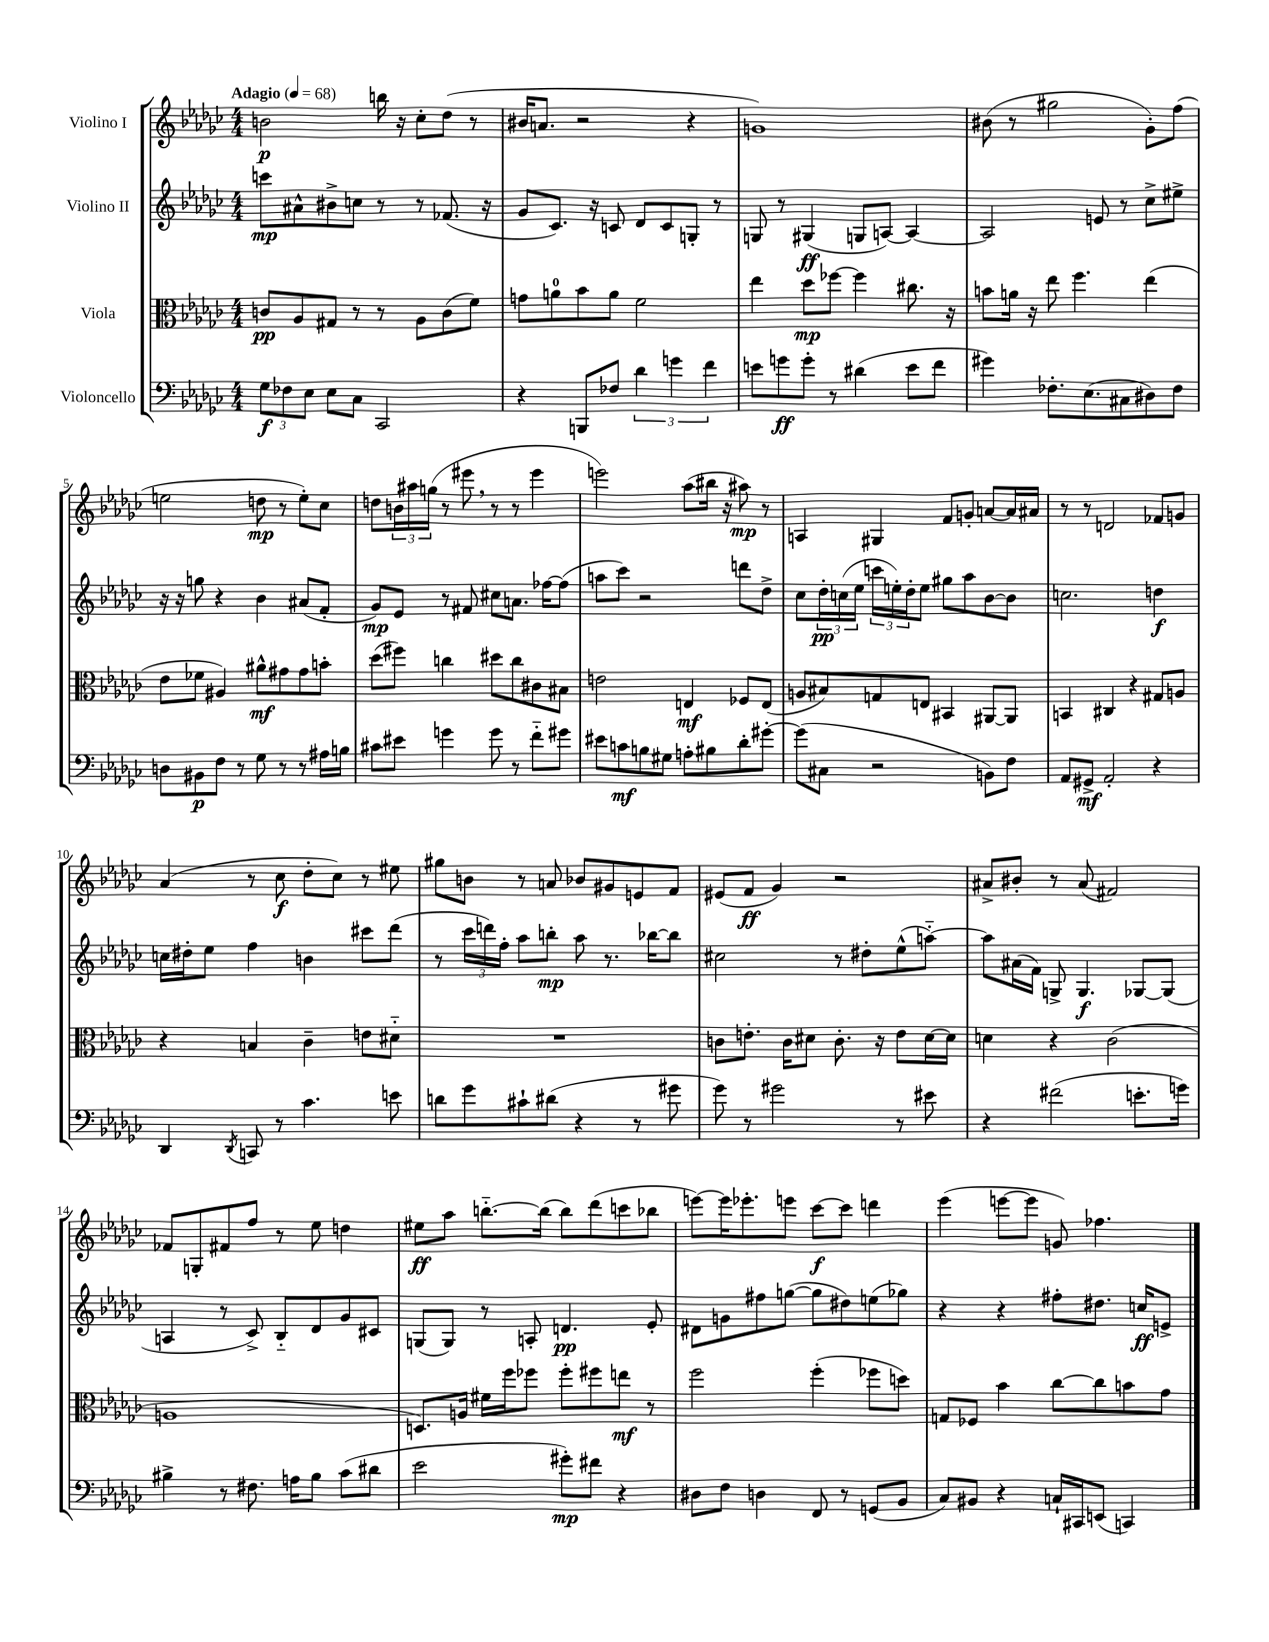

**kern	**dynam	**kern	**dynam	**kern	**dynam	**kern	**dynam
*part4	*part4	*part3	*part3	*part2	*part2	*part1	*part1
*staff4	*staff4	*staff3	*staff3	*staff2	*staff2	*staff1	*staff1
*I"Violoncello	*	*I"Viola	*	*I"Violino II	*	*I"Violino I	*
*clefF4	*	*clefC3	*	*clefG2	*	*clefG2	*
*k[b-e-a-d-g-c-]	*	*k[b-e-a-d-g-c-]	*	*k[b-e-a-d-g-c-]	*	*k[b-e-a-d-g-c-]	*
*M4/4	*	*M4/4	*	*M4/4	*	*M4/4	*
*MM68	*	*MM68	*	*MM68	*	*MM68	*
=1	=1	=1	=1	=1	=1	=1	=1
!	!	!	!	!	!	!LO:TX:a:B:t=Adagio	!
12G-\L	f	8cn/L	pp	8cccn\L	mp	2bn\	p
12F-X\	.	.	.	.	.	.	.
.	.	8A-/	.	8a#X^^\	.	.	.
12E-\J	.	.	.	.	.	.	.
8E-\L	.	8G#X/J	.	8b#X^\	.	.	.
8C-\J	.	8r	.	8ccn\J	.	.	.
2CC-/	.	8r	.	8r	.	16bbn\	.
.	.	.	.	.	.	16r	.
.	.	8A-\L	.	8r	.	8cc-'\L	.
.	.	(8c\	.	(8.f-X/	.	(8dd-\J	.
.	.	8f\J)	.	.	.	8r	.
.	.	.	.	16r	.	.	.
=2	=2	=2	=2	=2	=2	=2	=2
4r	.	8gn\L	.	8g-/L	.	16b#X/KL	.
.	.	.	.	.	.	8.an/J	.
.	.	8an\	.	8.c-/J)	.	.	.
8BBBn/L	.	8b-\	.	.	.	2r	.
.	.	.	.	16r	.	.	.
8F-X/J	.	8a\J	.	8cn/	.	.	.
6d-\	.	2f\	.	8d-/L	.	.	.
.	.	.	.	8c/	.	.	.
6gn\	.	.	.	.	.	.	.
.	.	.	.	8Gn'/J	.	4r	.
6f\	.	.	.	.	.	.	.
.	.	.	.	8r	.	.	.
=3	=3	=3	=3	=3	=3	=3	=3
8en\L	.	4ee-\	.	8Gn/	.	1gn)	.
8gn\	ff	.	.	8r	.	.	.
8g'\J	.	8dd-\L	mp	(4G#X/	ff	.	.
8r	.	[8ff-X\J	.	.	.	.	.
(4d#X\	.	4ff-\]	.	8Gn/L	.	.	.
.	.	.	.	[8An/J)	.	.	.
8e\L	.	8.cc#X\	.	4A/_	.	.	.
8f\J	.	.	.	.	.	.	.
.	.	16r	.	.	.	.	.
=4	=4	=4	=4	=4	=4	=4	=4
4g#X\)	.	8bn\L	.	2A/]	.	(8b#X\	.
.	.	16an\Jk	.	.	.	8r	.
.	.	16r	.	.	.	.	.
8.F-X'\L	.	8ee-\	.	.	.	2gg#X\	.
.	.	4.ff\	.	.	.	.	.
(8.E-\	.	.	.	.	.	.	.
.	.	.	.	8en/	.	.	.
8C#X\	.	.	.	8r	.	.	.
8D#X\)	.	(4ee-\	.	8cc-^\L	.	8g-'\L)	.
8F-\J	.	.	.	8ee#X^\J	.	(8ff\J	.
!!LO:LB:g=z
=5	=5	=5	=5	=5	=5	=5	=5
8Dn\L	.	8e-\L	.	16r	.	2een\	.
.	.	.	.	16r	.	.	.
8BB#X\	p	8f-X\J	.	8ggn\	.	.	.
8F\J	.	4A#X/)	.	4r	.	.	.
8r	.	.	.	.	.	.	.
8G-\	.	8a#X^^\L	mf	4b-\	.	8ddn\	mp
8r	.	8g#X\	.	.	.	8r	.
8r	.	8g#\	.	(8a#X/L	.	8ee'\L)	.
16A#X\LL	.	8bn'\J	.	8f'/J	.	8cc-\J	.
16Bn\JJ	.	.	.	.	.	.	.
=6	=6	=6	=6	=6	=6	=6	=6
8c#X\L	.	(8dd-\L	.	8g-/L)	mp	8ddn\L	.
8e#X\J	.	8ff#X\J)	.	8e-/J	.	24bn\L	.
.	.	.	.	.	.	24aa#X\	.
.	.	.	.	.	.	(24ggn\JJ	.
4gn\	.	4ccn\	.	8r	.	8r	.
.	.	.	.	8f#X/	.	8eee#X,\	.
8g\	.	8dd#X\L	.	8cc#X\L	.	8r	.
8r	.	8cc\	.	8.an\J	.	8r	.
8f\L	.	8c#X\	.	.	.	4eee#\	.
.	.	.	.	[16ff-X\KL	.	.	.
8g#X\J	.	8B#X\J	.	(8ff-\J]	.	.	.
=7	=7	=7	=7	=7	=7	=7	=7
8e#X\L	.	2en\	.	8aan\L	.	2eeen\)	.
8cn\	mf	.	.	8ccc-\J)	.	.	.
8Bn\	.	.	.	2r	.	.	.
8G#X\J	.	.	.	.	.	.	.
8An'\L	.	4En/	mf	.	.	(8aa-\L	.
8B#X\	.	.	.	.	.	16bb#X\Jk	.
.	.	.	.	.	.	16r	.
8d-'\	.	8F-X/L	.	8dddn\L	.	8aa#X\)	mp
[8g#X'\J	.	(8E/J	.	8dd-^\J	.	8r	.
=8	=8	=8	=8	=8	=8	=8	=8
(8g#\L]	.	8An/L	.	8cc-\L	.	4An/	.
8C#X\J	.	8B#X/)	.	24dd-'\L	pp	.	.
.	.	.	.	(24ccn\	.	.	.
.	.	.	.	24ee-\JJ	.	.	.
2r	.	8Gn/	.	24cccn\LL	.	4G#X/	.
.	.	.	.	24een'\)	.	.	.
.	.	.	.	24dd-'\J	.	.	.
.	.	8En/J	.	8ee\J	.	.	.
.	.	4BB#X/	.	8gg#X\L	.	8f/L	.
.	.	.	.	8aa-\	.	8gn'/J	.
8BBn\L)	.	[8AA#X/L	.	[8b-\	.	[8an/L	.
8F\J	.	8AA#/J]	.	8b-\J]	.	16a/L]	.
.	.	.	.	.	.	16a#X/JJ	.
=9	=9	=9	=9	=9	=9	=9	=9
8AA-/L	.	4BBn/	.	2.ccn\	.	8r	.
8GG#X^/J	mf	.	.	.	.	8r	.
2AA-'/	.	4C#X/	.	.	.	2dn/	.
.	.	4r	.	.	.	.	.
4r	.	8G#X/L	.	4ddn\	f	8f-X/L	.
.	.	8An/J	.	.	.	8gn/J	.
!!LO:LB:g=z
=10	=10	=10	=10	=10	=10	=10	=10
4DD-/	.	4r	.	16ccn\LL	.	(4a-/	.
.	.	.	.	16dd#X'\J	.	.	.
.	.	.	.	8ee-\J	.	.	.
8qDD-/	.	.	.	.	.	.	.
8CCn/	.	4Bn/	.	4ff\	.	8r	.
8r	.	.	.	.	.	8cc-\	f
4.c-\	.	4c-~\	.	4bn\	.	8dd-'\L	.
.	.	.	.	.	.	8cc-\J)	.
.	.	8en\L	.	8ccc#X\L	.	8r	.
8en\	.	8d#X\J	.	(8ddd-\J	.	8ee#X\	.
=11	=11	=11	=11	=11	=11	=11	=11
8dn\L	.	1r	.	8r	.	8gg#X\L	.
8g-\	.	.	.	24ccc-\LL	.	8bn\J	.
.	.	.	.	24dddn\)	.	.	.
.	.	.	.	24ff'\JJ	.	.	.
8c#X`\	.	.	.	8aa-\L	.	8r	.
(8d#X\J	.	.	.	8bbn'\J	mp	8an/	.
4r	.	.	.	8aa-\	.	8b-X/L	.
.	.	.	.	8.r	.	8g#X/	.
8r	.	.	.	.	.	8en/	.
.	.	.	.	[16bb-X\KL	.	.	.
8g#X\	.	.	.	8bb-\J]	.	8f/J	.
=12	=12	=12	=12	=12	=12	=12	=12
8g-\)	.	8cn\L	.	2cc#X\	.	(8e#X/L	.
8r	.	8.en'\J	.	.	.	8f/J	ff
2g#X\	.	.	.	.	.	4g-/)	.
.	.	16c\KL	.	.	.	.	.
.	.	8d#X\J	.	.	.	.	.
.	.	8.c'\	.	8r	.	2r	.
.	.	.	.	8dd#X'\L	.	.	.
.	.	16r	.	.	.	.	.
8r	.	8e\L	.	(8ee-^^\	.	.	.
8e#X\	.	[16d#\L	.	[8aan\J)	.	.	.
.	.	16d#\JJ]	.	.	.	.	.
=13	=13	=13	=13	=13	=13	=13	=13
4r	.	4dn\	.	8aa\L]	.	8a#X^/L	.
.	.	.	.	(16a#X\L	.	8b#X'/J	.
.	.	.	.	16f\JJ)	.	.	.
(2f#X\	.	4r	.	8Gn^/	.	8r	.
.	.	.	.	4.G/	f	(8a#/	.
.	.	(2c-\	.	.	.	2f#X/)	.
8.en'\L	.	.	.	[8G-X/L	.	.	.
.	.	.	.	(8G-/J]	.	.	.
16gn\Jk)	.	.	.	.	.	.	.
!!LO:LB:g=z
=14	=14	=14	=14	=14	=14	=14	=14
4B#X^\	.	1An	.	4An/	.	8f-X/L	.
.	.	.	.	.	.	8Gn'/	.
8r	.	.	.	8r	.	8f#X/	.
8.F#X\	.	.	.	8c-^/)	.	8ff/J	.
.	.	.	.	8B-/L	.	8r	.
16An\KL	.	.	.	.	.	.	.
8B#\J	.	.	.	8d-/	.	8ee-\	.
(8c-\L	.	.	.	8g-/	.	4ddn\	.
8d#X\J	.	.	.	8c#X/J	.	.	.
=15	=15	=15	=15	=15	=15	=15	=15
2e-\	.	8.Dn/L)	.	(8Gn/L	.	8ee#X\L	ff
.	.	.	.	8G/J)	.	8aa-\J	.
.	.	16An/Jk	.	.	.	.	.
.	.	16f#X\LL	.	8r	.	[8.bbn\L	.
.	.	16ff\J	.	.	.	.	.
.	.	8ff-X\J	.	8An'/	.	.	.
.	.	.	.	.	.	(16bb\Jk]	.
8g#X'\L)	mp	8ff-'\L	.	4.dn/	pp	8bb\L)	.
8f#X\J	.	8ff#X\	.	.	.	(8ddd-\	.
4r	.	8een\J	mf	.	.	8cccn\	.
.	.	8r	.	8e-'/	.	8bb-X\J	.
=16	=16	=16	=16	=16	=16	=16	=16
8D#X\L	.	2ff\	.	8d#X\L	.	[8eeen\L)	.
8F\J	.	.	.	8gn\	.	16eee\K]	.
.	.	.	.	.	.	8.eee-X'\	.
4Dn\	.	.	.	8ff#X\	.	.	.
.	.	.	.	([8ggn\J	.	8eeen\J	.
8FF/	.	(4ff'\	.	8gg\L]	.	[8ccc-\L	f
8r	.	.	.	8dd#X\)	.	8ccc-\J]	.
(8GGn/L	.	8ff-X\L	.	(8een\	.	4dddn\	.
8BB-/J	.	8ddn\J)	.	8gg-X\J)	.	.	.
=17	=17	=17	=17	=17	=17	=17	=17
8C-/L)	.	8Gn/L	.	4r	.	(4eee-\	.
8BB#X/J	.	8F-X/J	.	.	.	.	.
4r	.	4b-\	.	4r	.	[8eeen\L	.
.	.	.	.	.	.	8eee\J]	.
16Cn`/LL	.	[8cc-\L	.	8ff#X'\L	.	8gn/)	.
16CC#X/J	.	.	.	.	.	.	.
(8EEn/J	.	8cc-\]	.	8.dd#X\J	.	4.ff-X\	.
4CCn/)	.	8bn\	.	.	.	.	.
.	.	.	.	16ccn/KL	ff	.	.
.	.	8g-\J	.	8en^/J	.	.	.
==	==	==	==	==	==	==	==
*-	*-	*-	*-	*-	*-	*-	*-
